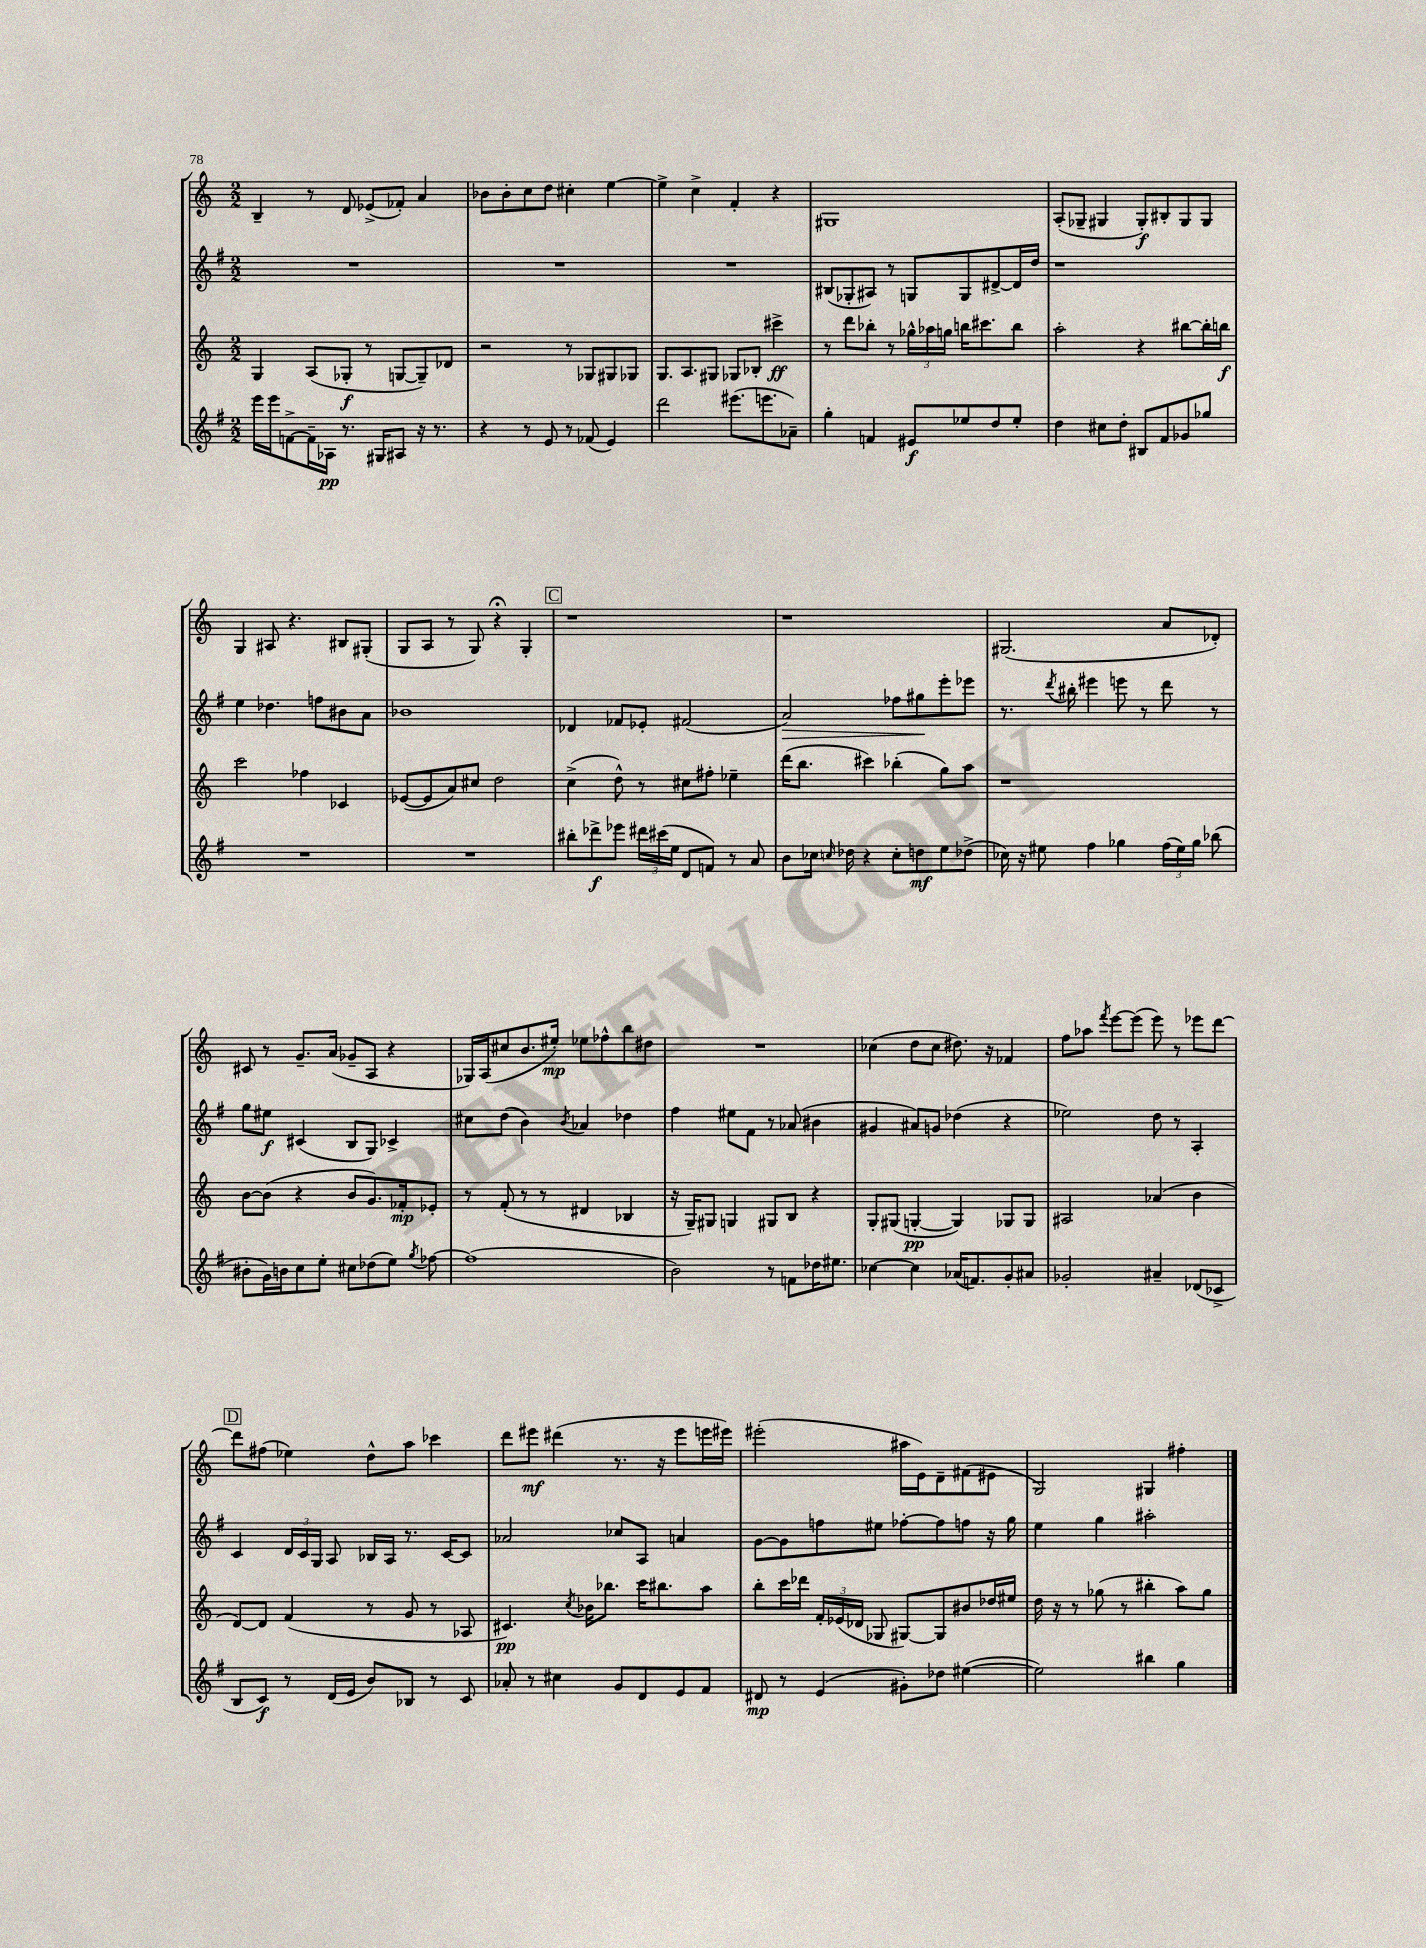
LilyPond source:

<<
\new StaffGroup <<
\new Staff = "s0" {
    \clef treble \key c \major \numericTimeSignature \time 2/2
    \autoBeamOff b4-- r8 d'8 ees'8[->( fes'8]-.) a'4 |
    bes'8[ bes'8-. c''8 d''8] cis''4-. e''4~ |
    e''4-> c''4-> f'4-. r4 |
    gis1 |
    a8[-.( ges8]-- gis4 gis8[-.\f) bis8-. gis8 gis8] |
    g4 ais8 r4. bis8[ gis8]-.( |
    g8[ a8] r8 g8) r4\fermata g4-. |
    \mark \markup { \box "C" } r1 |
    r1 |
    gis2.( a'8[ des'8]-.) |
    cis'8 r8 g'8.[-- a'16]( ges'8[-- a8] r4 |
    ges16[) a16( cis''8 b'8. eis''16]-.\mp) ees''8[ fes''8-^ b''8 dis''8] |
    R1 |
    ces''4( d''8[ ces''8] dis''8.) r16 fes'4 |
    f''8[ aes''8] \acciaccatura { f'''8 } e'''8[~ e'''8]( e'''8) r8 ees'''8[ d'''8]~ |
    \mark \markup { \box "D" } d'''8[ fis''8]( ees''4) d''8[-^ a''8] ces'''4 |
    d'''8[ eis'''8]\mf dis'''4( r8. r16 eis'''8[ e'''16 eis'''16]) |
    eis'''2-.( ais''16[ e'16) d'8-- fis'8( eis'8] |
    g2) gis4 fis''4-. \bar "|." |
}
\new Staff = "s1" {
    \clef treble \key g \major \numericTimeSignature \time 2/2
    \autoBeamOff R1 |
    R1 |
    R1 |
    bis8[( ges8-. ais8]) r8 g8[ g8 dis'8~-> dis'16 d''16] |
    r1 |
    e''4 des''4. f''8[ bis'8 a'8] |
    bes'1 |
    \mark \markup { \box "C" } des'4 fes'8[ ees'8]-. fis'2( |
    a'2\>) fes''8[ gis''8\! e'''8-. ees'''8] |
    r8. \acciaccatura { d'''8 } bis''16-. eis'''4 e'''8 r8 d'''8 r8 |
    g''8[ eis''8]\f cis'4( b8[ g8]) ces'4-> |
    cis''8[ d''8]( b'4) \acciaccatura { b'8 } aes'4 des''4 |
    fis''4 eis''8[ fis'8] r8 aes'8( bis'4 |
    gis'4 ais'8[) g'8] des''4( r4 |
    ees''2) d''8 r8 a4-. |
    \mark \markup { \box "D" } c'4 \tuplet 3/2 { d'16[ c'16 g16] } a8 bes16[ a16] r8. c'16[~ c'8] |
    aes'2 ces''8[ a8] a'4 |
    g'8[~ g'8 f''8 eis''8] fes''8[~-. fes''8 f''8] r16 g''16 |
    e''4 g''4 ais''2-. \bar "|." |
}
\new Staff = "s2" {
    \clef treble \key c \major \numericTimeSignature \time 2/2
    \autoBeamOff g4 a8[( ges8]-.\f r8 g8[~ g8--) des'8] |
    r2 r8 ges8[ gis8 ges8] |
    g8.[ a8. gis8] ges8[ bes8]-. cis'''4->\ff |
    r8 d'''8[ bes''8]-. r8 \tuplet 3/2 { ges''16[-^ aes''16 g''16] } b''16[ cis'''8. b''8] |
    a''2-. r4 bis''8[~ bis''16-. b''16]\f |
    c'''2 fes''4 ces'4 |
    ees'8[~( ees'8 a'8) cis''8] d''2 |
    \mark \markup { \box "C" } c''4->( d''8-^) r8 cis''8[ fis''8]-. ees''4-- |
    d'''16[( b''8.] cis'''4) bes''4-.( g''8[) a''8] |
    r1 |
    b'8[~ b'8]( r4 b'8[ g'8.) fes'16-.\mp ees'8]-. |
    r8 f'8-.( r8 r8 dis'4 bes4 |
    r16 g16[--) gis8] g4 gis8[ b8] r4 |
    g8[-. gis8]( g4~-.\pp g4) ges8[ ges8] |
    ais2 aes'4( b'4 |
    \mark \markup { \box "D" } d'8[~) d'8] f'4( r8 g'8 r8 aes8 |
    cis'4.\pp) \acciaccatura { c''8 } bes'16[ bes''8.] c'''16[ bis''8. a''8] |
    b''8[-. c'''16 des'''16] \tuplet 3/2 { f'16[-. ees'16( des'16] } ges8 gis8[~) gis8 bis'8 des''16 eis''16] |
    d''16 r16 r8 ges''8( r8 bis''4-. a''8[) ges''8] \bar "|." |
}
\new Staff = "s3" {
    \clef treble \key g \major \numericTimeSignature \time 2/2
    \autoBeamOff e'''16[ e'''16 f'8~-> f'16-- aes16]\pp r8. gis16[ ais8] r16 r8. |
    r4 r8 e'8 r8 fes'8( e'4) |
    d'''2 eis'''8.[( e'''8. aes'8]--) |
    g''4-. f'4 eis'8[\f ees''8 d''8 ees''8]-. |
    d''4 cis''8[ d''8]-. bis8[ fis'8 ges'8 ges''8] |
    R1 |
    R1 |
    \mark \markup { \box "C" } bis''8[-. des'''8->\f ees'''8] \tuplet 3/2 { dis'''16[ cis'''16( e''16] } d'8[ f'8]) r8 a'8 |
    b'8[ ces''16] \grace { c''16 } des''16 r4 c''8[-. d''8\mf e''8 des''8]->( |
    ces''16) r16 eis''8 fis''4 ges''4 \tuplet 3/2 { fis''16[( eis''16) ges''16] } bes''8( |
    bis'8[-. g'16) b'16 c''8 e''8]-. cis''8[ des''8( e''8]) \acciaccatura { g''8 } fes''8~ |
    fes''1( |
    b'2) r8 f'8[ des''16 eis''8.] |
    ces''4~ ces''4 aes'16[( f'8.) g'8-. ais'8] |
    ges'2-. ais'4-- des'8[( ces'8]-> |
    \mark \markup { \box "D" } b8[ c'8]\f) r8 d'16[( e'16] b'8[) bes8] r8 c'8 |
    aes'8-. r8 cis''4 g'8[ d'8 e'8 fis'8] |
    dis'8\mp r8 e'4( gis'8[-.) des''8] eis''4~( |
    eis''2) bis''4 g''4 \bar "|." |
}
>>
>>
\layout { \context { \Score \remove "Bar_number_engraver" } }
